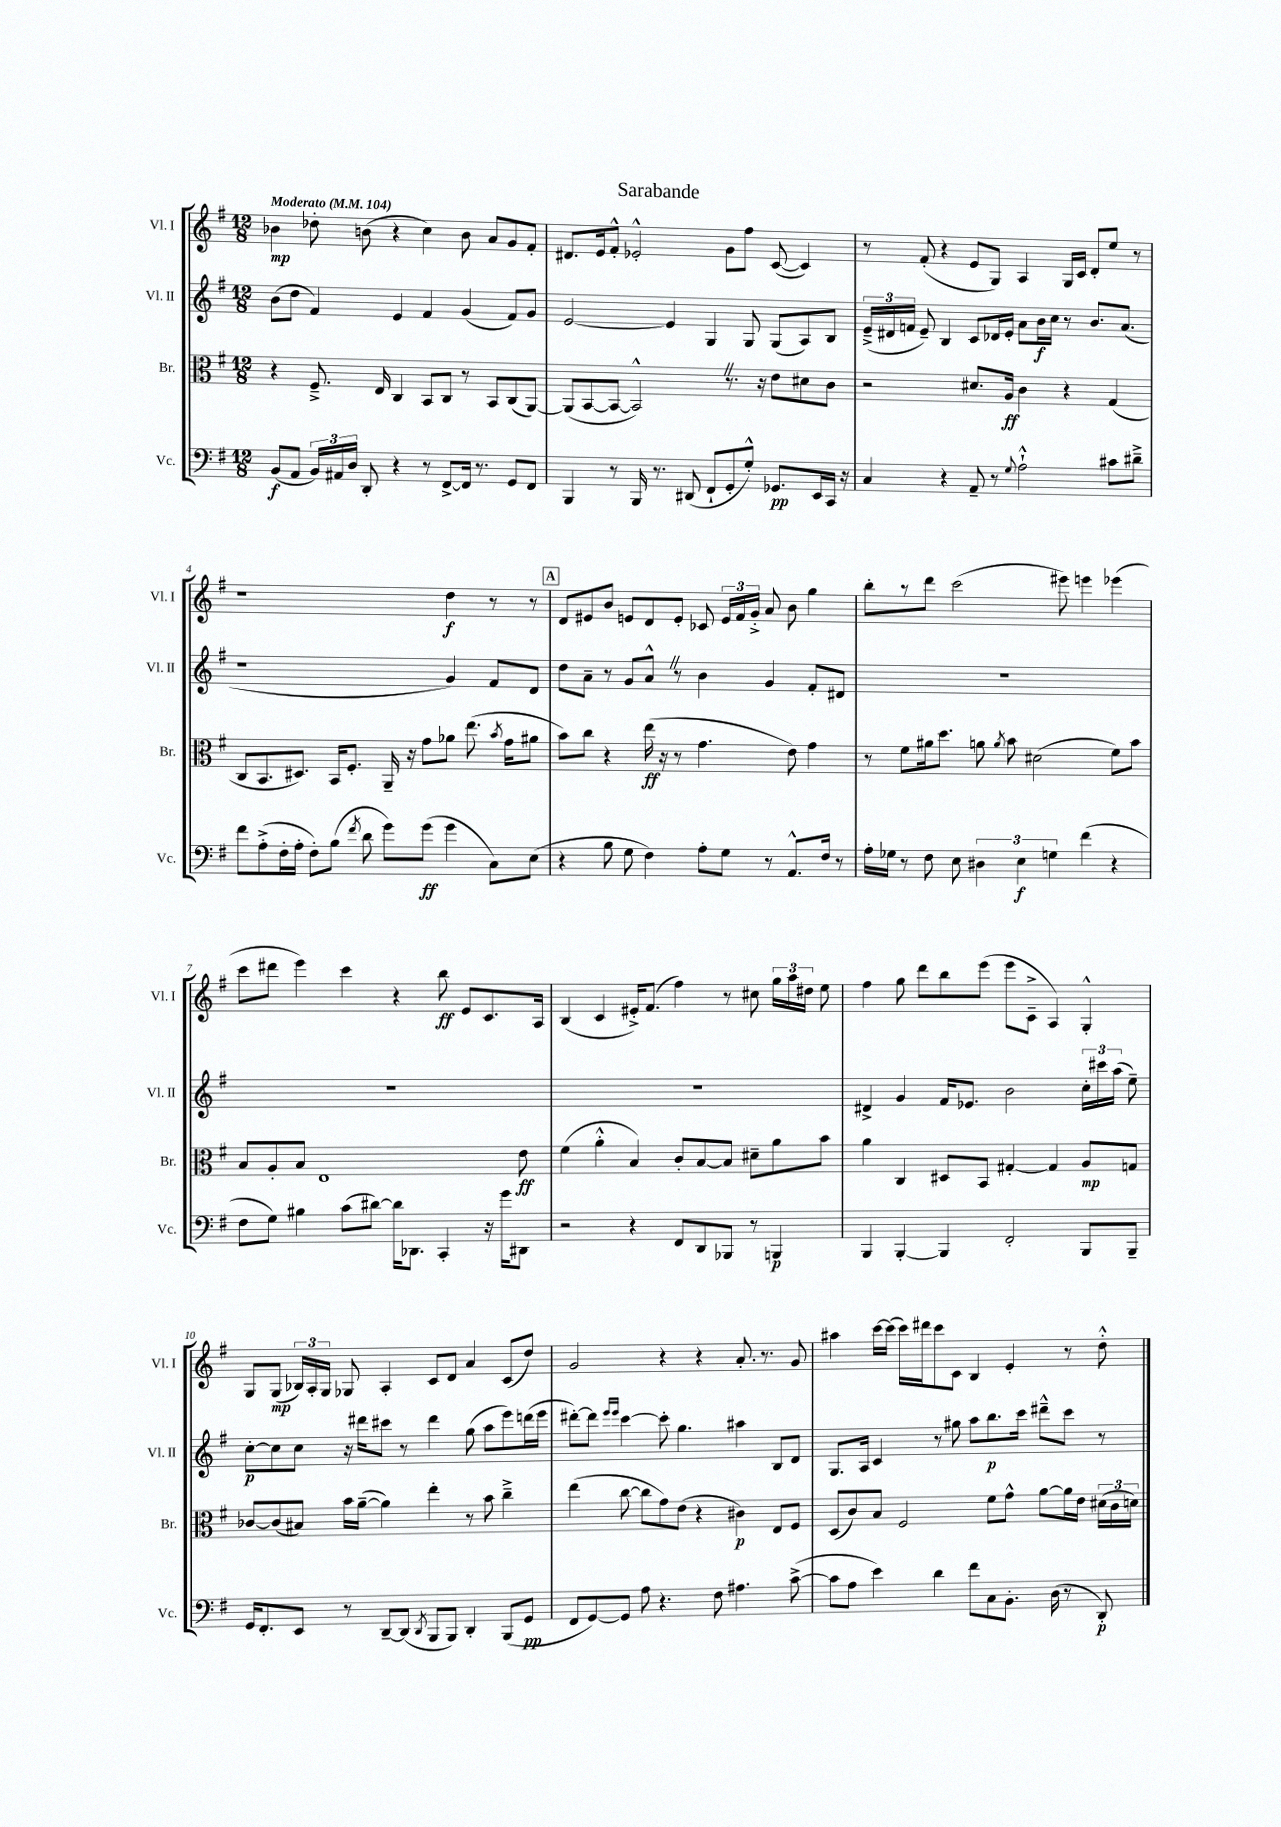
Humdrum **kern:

**kern	**dynam	**kern	**dynam	**kern	**dynam	**kern	**dynam
*part4	*part4	*part3	*part3	*part2	*part2	*part1	*part1
*staff4	*staff4	*staff3	*staff3	*staff2	*staff2	*staff1	*staff1
*I"Vc.	*	*I"Br.	*	*I"Vl. II	*	*I"Vl. I	*
*I'Vc.	*	*I'Br.	*	*I'Vl. II	*	*I'Vl. I	*
*clefF4	*	*clefC3	*	*clefG2	*	*clefG2	*
*k[f#]	*	*k[f#]	*	*k[f#]	*	*k[f#]	*
*M12/8	*	*M12/8	*	*M12/8	*	*M12/8	*
*MM104	*	*MM104	*	*MM104	*	*MM104	*
=1	=1	=1	=1	=1	=1	=1	=1
!	!	!	!	!	!	!LO:TX:a:B:t=Moderato	!
(8BB/L	f	4r	.	(8b\L	.	4b-X\	mp
8AA/J	.	.	.	8dd\J	.	.	.
24BB/LL)	.	8.F#~^/	.	4f#/)	.	8dd-X'\	.
24AA#X/	.	.	.	.	.	.	.
24D/JJ	.	.	.	.	.	.	.
8DD'/	.	.	.	.	.	(8bn\	.
.	.	16E/	.	.	.	.	.
4r	.	4C/	.	4e/	.	4r	.
8r	.	8BB/L	.	4f#/	.	4cc\)	.
[8FF#^/L	.	8C/J	.	.	.	.	.
16FF#/Jk]	.	8r	.	(4g/	.	8b\	.
8.r	.	.	.	.	.	.	.
.	.	8BB/L	.	.	.	8a/L	.
8GG/L	.	(8C/	.	8f#/L)	.	8g/	.
8FF#/J	.	[8AA/J)	.	8g/J	.	8f#'/J	.
=2	=2	=2	=2	=2	=2	=2	=2
4BBB/	.	(8AA/L]	.	[2e/	.	8.d#X/L	.
.	.	[8BB/	.	.	.	.	.
.	.	.	.	.	.	16e/k	.
8r	.	8BB/J_	.	.	.	8f#'^^/J	.
16BBB/	.	2BB^^Z/])	.	.	.	2e-X'^^/	.
8.r	.	.	.	.	.	.	.
.	.	.	.	4e/]	.	.	.
(8DD#X/	.	.	.	.	.	.	.
8FF#`/L	.	.	.	4G/	.	.	.
8GG'/	.	8.r	.	.	.	8g\L	.
8G'^^/J)	.	.	.	8G/	.	8ff#\J	.
.	.	16r	.	.	.	.	.
8.GG-X/L	pp	8e\L	.	(8G/L	.	([8c/	.
.	.	8d#X\	.	8A/)	.	4c/])	.
16EE/L	.	.	.	.	.	.	.
16CC/JJ	.	8c\J	.	8B/J	.	.	.
16r	.	.	.	.	.	.	.
=3	=3	=3	=3	=3	=3	=3	=3
4C/	.	2r	.	(24e~^/LL	.	8r	.
.	.	.	.	24d#X/	.	.	.
.	.	.	.	24fn/JJ	.	.	.
.	.	.	.	8e~/)	.	(8f#'/	.
4r	.	.	.	4B/	.	4r	.
8AA~/	.	8.d#X/L	.	8c/L	.	8e/L	.
8r	.	.	.	16d-X/L	.	8G/J)	.
.	.	16A/Jk	ff	16e'/JJ	.	.	.
8qqG/	.	.	.	.	.	.	.
2A`^^\	.	4c\	.	8a\L	.	4A/	.
.	.	.	.	16b\L	f	.	.
.	.	.	.	16cc\JJ	.	.	.
.	.	4r	.	8r	.	16G/LL	.
.	.	.	.	.	.	16c/JJ	.
.	.	.	.	8.b/L	.	8d'/L	.
8c#X\L	.	(4G/	.	.	.	8ee/J	.
.	.	.	.	(8.a/J	.	.	.
8d#X~^\J	.	.	.	.	.	8r	.
!!LO:LB:g=z
=4	=4	=4	=4	=4	=4	=4	=4
8f#\L	.	8C/L	.	1r	.	1r	.
(8A'^\	.	8.BB/	.	.	.	.	.
16F#'\L	.	.	.	.	.	.	.
16A'\JJ	.	8.D#X/J)	.	.	.	.	.
8F#'\L)	.	.	.	.	.	.	.
(8B\J	.	16BB/KL	.	.	.	.	.
.	.	8.F#'/J	.	.	.	.	.
8qf#/	.	.	.	.	.	.	.
8d\	.	.	.	.	.	.	.
8g\L)	.	16AA~/	.	.	.	.	.
.	.	16r	.	.	.	.	.
(8g\J	ff	8g\L	.	.	.	.	.
4g\	.	8a-X\J	.	4g/)	.	4dd\	f
.	.	(8.ee\	.	.	.	.	.
8C\L)	.	.	.	8f#/L	.	8r	.
.	.	8qb/	.	.	.	.	.
.	.	16g\KL	.	.	.	.	.
(8E\J	.	8a#X\J	.	8d/J	.	8r	.
!!LO:REH:place=s1:t=A
=5	=5	=5	=5	=5	=5	=5	=5
4r	.	8b\L)	.	8dd\L	.	8d/L	.
.	.	8cc\J	.	8a~\J	.	8e#X/	.
8B\	.	4r	.	8r	.	8b/J	.
8G\	.	.	.	8g/L	.	8en/L	.
4F#\)	.	(16ee\	ff	8a^^Z/J	.	8d/	.
.	.	16r	.	.	.	.	.
.	.	8r	.	8r	.	8e'/J	.
8A'\L	.	4.g\	.	4b\	.	8c-X/	.
8G\J	.	.	.	.	.	24e/LL	.
.	.	.	.	.	.	24f#/	.
.	.	.	.	.	.	24g'^/JJ	.
8r	.	.	.	4g/	.	8a/	.
8.AA^^/L	.	8e\)	.	.	.	8b\	.
.	.	4g\	.	8f#'/L	.	4gg\	.
16F#/Jk	.	.	.	.	.	.	.
8r	.	.	.	8d#X/J	.	.	.
=6	=6	=6	=6	=6	=6	=6	=6
16A'\LL	.	8r	.	1.r	.	8bb'\L	.
16G-X\JJ	.	.	.	.	.	.	.
8r	.	8f#\L	.	.	.	8r	.
8F#\	.	16a#X\k	.	.	.	8ddd\J	.
.	.	8.dd\J	.	.	.	.	.
8E\	.	.	.	.	.	(2ccc\	.
6D#X\	.	8an\	.	.	.	.	.
.	.	8qa/	.	.	.	.	.
.	.	8b\	.	.	.	.	.
6E\	f	.	.	.	.	.	.
.	.	(2d#X\	.	.	.	.	.
6Gn\	.	.	.	.	.	.	.
.	.	.	.	.	.	8eee#X\)	.
(4f#\	.	.	.	.	.	4eeen\	.
4r	.	8f#\L)	.	.	.	(4eee-X\	.
.	.	8b\J	.	.	.	.	.
!!LO:LB:g=z
=7	=7	=7	=7	=7	=7	=7	=7
8F#\L	.	8B/L	.	1.r	.	8ccc\L	.
8G\J)	.	8A'/	.	.	.	8ddd#X\J	.
4B#X\	.	8B/J	.	.	.	4eee\)	.
.	.	1E	.	.	.	.	.
(8c\L	.	.	.	.	.	4ccc\	.
[8d#X\J)	.	.	.	.	.	.	.
16d#\KL]	.	.	.	.	.	4r	.
8.DD-X\J	.	.	.	.	.	.	.
4CC'/	.	.	.	.	.	8bb\	ff
.	.	.	.	.	.	8e/L	.
16r	.	.	.	.	.	8.c/	.
16g\KL	.	.	.	.	.	.	.
8DD#X\J	.	8e\	ff	.	.	.	.
.	.	.	.	.	.	16A/Jk	.
=8	=8	=8	=8	=8	=8	=8	=8
2r	.	(4f#\	.	1.r	.	(4B/	.
.	.	4a'^^\	.	.	.	4c/	.
4r	.	4B/)	.	.	.	16e#X'^/KL)	.
.	.	.	.	.	.	(8.f#/J	.
8FF#/L	.	8c'/L	.	.	.	4ff#\)	.
8DD/	.	[8B/	.	.	.	.	.
8BBB-X/J	.	8B/J]	.	.	.	8r	.
8r	.	8d#X~\L	.	.	.	8cc#X\	.
4BBBn/	p	8a\	.	.	.	24gg\LL	.
.	.	.	.	.	.	24aa\	.
.	.	.	.	.	.	24dd#X\JJ	.
.	.	8b\J	.	.	.	8ee\	.
=9	=9	=9	=9	=9	=9	=9	=9
4BBB/	.	4a\	.	4d#X^/	.	4ff#\	.
[4BBB'/	.	4C/	.	4g/	.	8gg\	.
.	.	.	.	.	.	8ddd\L	.
4BBB/]	.	8D#X/L	.	16f#/KL	.	8bb\	.
.	.	.	.	8.e-X/J	.	.	.
.	.	8BB/J	.	.	.	(8eee\J	.
2FF#'/	.	[4G#X'/	.	2b\	.	8eee\L	.
.	.	.	.	.	.	8c~^\J	.
.	.	4G#/]	.	.	.	4A/)	.
8BBB/L	.	8A/L	mp	24cc'\LL	.	4G'^^/	.
.	.	.	.	24ccc#X\	.	.	.
.	.	.	.	(24aa\JJ	.	.	.
8BBB~/J	.	8Gn/J	.	8ee~\)	.	.	.
!!LO:LB:g=z
=10	=10	=10	=10	=10	=10	=10	=10
16GG/KL	.	[8c-X/L	.	[8cc'\L	p	8G/L	.
8.FF#'/	.	.	.	.	.	.	.
.	.	(8c-/]	.	8cc\]	.	(8G/J	mp
8EE/J	.	8B#X/J)	.	8cc\J	.	24B-X/LL)	.
.	.	.	.	.	.	24A'/	.
.	.	.	.	.	.	24G/JJ	.
8r	.	16b\LL	.	16r	.	8G-X/	.
.	.	([16a~\JJ	.	16ddd#X\KL	.	.	.
[8DD~/L	.	4a\])	.	8ccc#X\J	.	4A'/	.
(8DD/J]	.	.	.	8r	.	.	.
8qDD/	.	.	.	.	.	.	.
8BBB/L	.	4ee'\	.	4ddd#\	.	8c/L	.
8BBB/J)	.	.	.	.	.	8d/J	.
4DD'/	.	8r	.	(8gg\	.	4a/	.
.	.	8b\	.	8aa\L	.	.	.
(8BBB/L	.	4cc~^\	.	8eee\)	.	(8c/L	.
8GG/J	pp	.	.	(16dddn\L	.	8dd/J)	.
.	.	.	.	16eee\JJ	.	.	.
=11	=11	=11	=11	=11	=11	=11	=11
8FF#/L	.	(4ee\	.	[8ddd#X'\L)	.	2g/	.
[8GG/)	.	.	.	8ddd#\J]	.	.	.
.	.	.	.	16qqeee/LL	.	.	.
.	.	.	.	16qqeee/JJ	.	.	.
8GG/J]	.	[8cc\	.	[4ccc\	.	.	.
8A\	.	8cc\L]	.	.	.	.	.
4.r	.	8g\)	.	8ccc'\]	.	4r	.
.	.	(8e\J	.	4.gg\	.	.	.
.	.	4r	.	.	.	4r	.
8F#\	.	.	.	.	.	.	.
4.A#X\	.	4c#X\)	p	4aa#X\	.	8.a'/	.
.	.	.	.	.	.	8.r	.
.	.	8E/L	.	8B/L	.	.	.
([8c^\	.	8F#/J	.	8d/J	.	8g/	.
=12	=12	=12	=12	=12	=12	=12	=12
8c\L]	.	(8D/L	.	8.G/L	.	4aa#X\	.
8A\J	.	8c/)	.	.	.	.	.
.	.	.	.	16A/Jk	.	.	.
4e\)	.	8B/J	.	4c/	.	[16ccc\LL	.
.	.	.	.	.	.	(16ccc\JJ]	.
.	.	2F#/	.	.	.	16ccc\LL)	.
.	.	.	.	.	.	16ddd#X\J	.
4d\	.	.	.	8r	.	8ccc\	.
.	.	.	.	8gg#X\	.	8c\J	.
8f#\L	.	.	.	8aa\L	.	4B/	.
8C\	.	8f#\L	.	8.bb\	p	.	.
8.BB'\J	.	8g^^\J	.	.	.	4e'/	.
.	.	.	.	16ccc\Jk	.	.	.
.	.	[8a\L	.	8ddd#X~^^\L	.	.	.
(16D\	.	.	.	.	.	.	.
8r	.	16a\L]	.	8ccc\J	.	8r	.
.	.	16e\JJ	.	.	.	.	.
8DD'/)	p	(24d#X\LL	.	8r	.	8dd'^^\	.
.	.	24c\	.	.	.	.	.
.	.	24dn\JJ)	.	.	.	.	.
==	==	==	==	==	==	==	==
*-	*-	*-	*-	*-	*-	*-	*-
